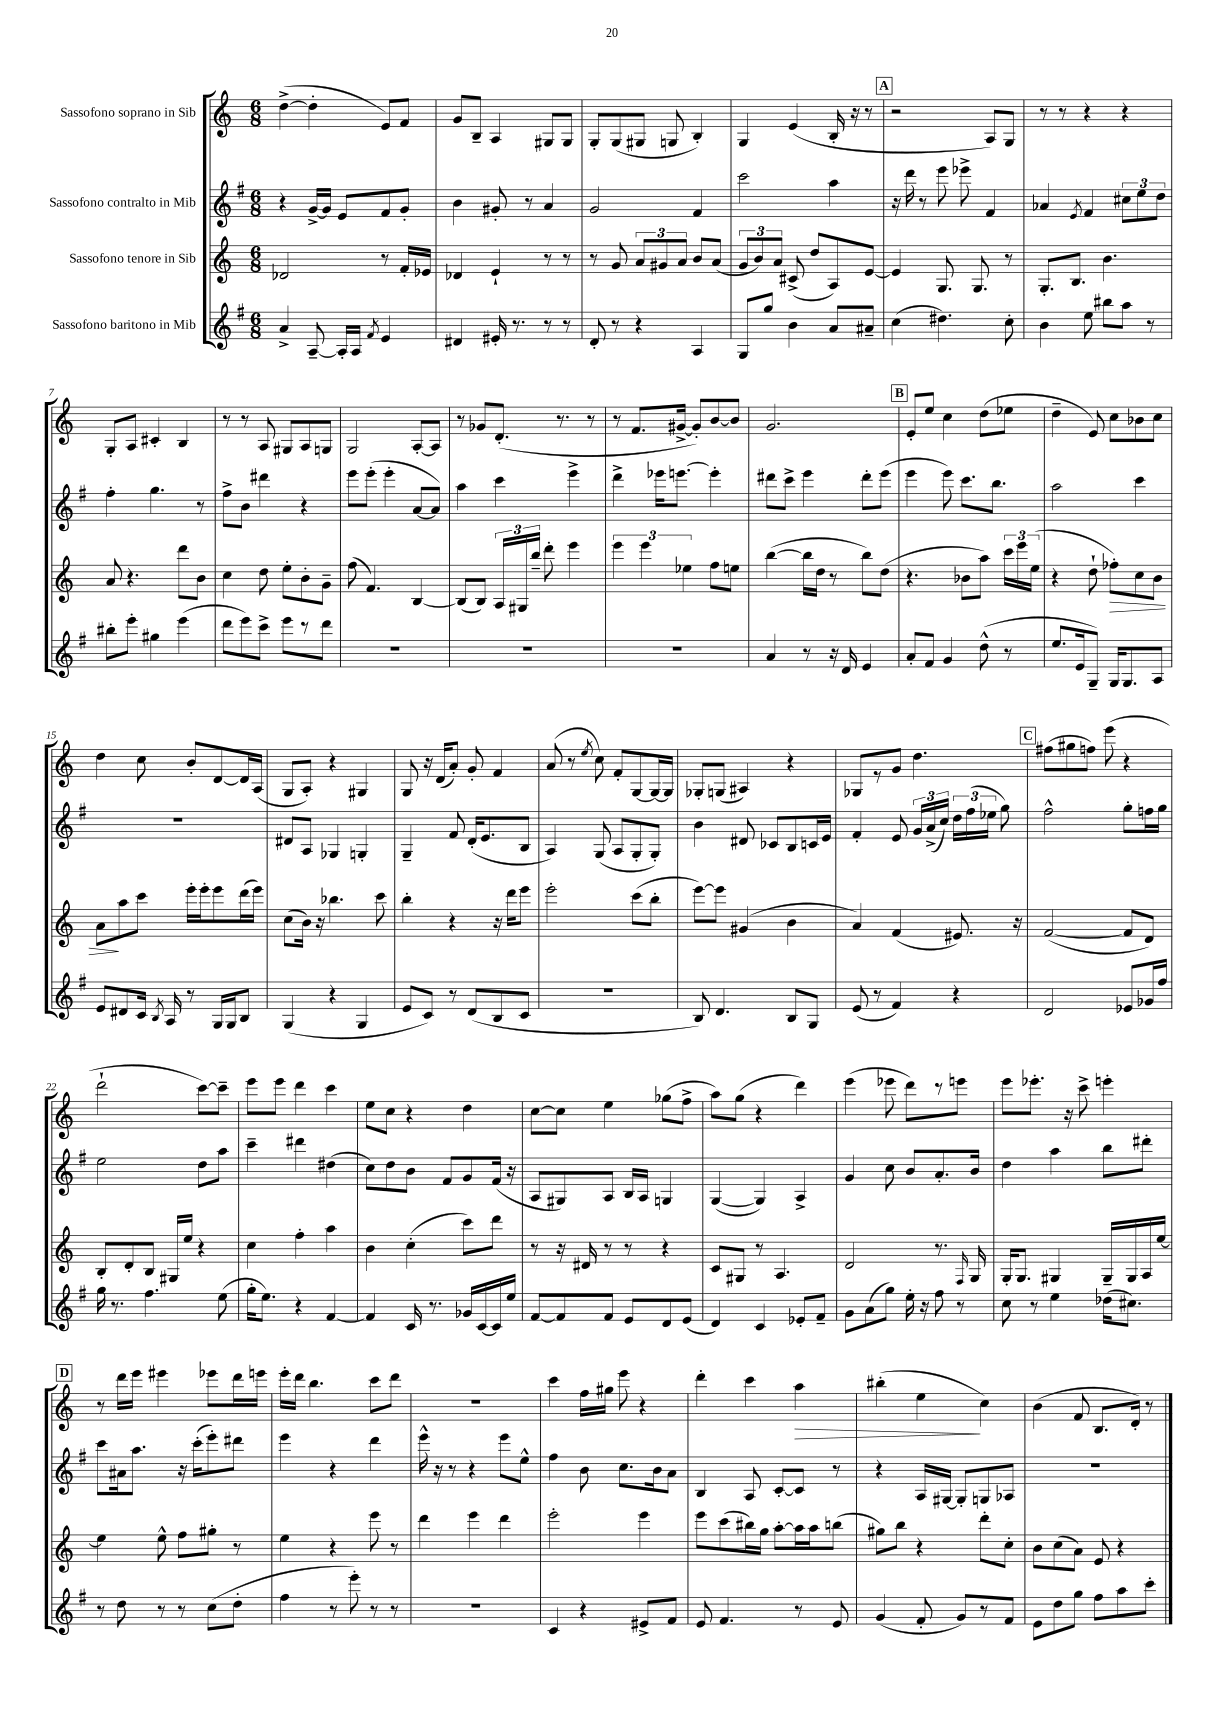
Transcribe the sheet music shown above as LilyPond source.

<<
\new StaffGroup <<
\new Staff = "s0" \with { instrumentName = "Sassofono soprano in Sib" } {
    \clef treble \key c \major \numericTimeSignature \time 6/8
    \autoBeamOff d''4~->( d''4-. e'8[) f'8] |
    g'8[ b8]-- a4 gis8[ gis8] |
    g8[-. g8( gis8] g8 b4-.) |
    g4 e'4( b16-. r16 r8 |
    \mark \markup { \box "A" } r2 a8[) g8] |
    r8 r8 r4 r4 |
    g8[-. a8] cis'4-. b4 |
    r8 r8 a8 gis8[ a8 g8] |
    g2 a8[~-. a8] |
    r8 ges'8[ d'8.]-.( r8. r8 |
    r8 f'8.[ gis'16]~-> gis'8[-.) b'8~ b'8] |
    g'2. |
    \mark \markup { \box "B" } e'8[-. e''8] c''4 d''8[( ees''8] |
    d''4-- e'8) c''8[ bes'8 c''8] |
    d''4 c''8 b'8[-. d'8~ d'16 a16]( |
    g8[ a8]-.) r4 gis4 |
    g8 r16 d'16[( a'8]-.) g'8-. f'4 |
    a'8( r8 \acciaccatura { e''8 } c''8) f'8[-. g8~ g16~ g16] |
    ges8[-. g8]( ais4) r4 |
    ges8[ r8 g'8] d''4. |
    \mark \markup { \box "C" } fis''8[( gis''8 f''8]) e'''8( r4 |
    d'''2-! c'''8[~) c'''8]-- |
    e'''8[ e'''8] d'''4 c'''4 |
    e''8[ c''8] r4 d''4 |
    c''8[~ c''8] e''4 ges''8[( f''8]-> |
    a''8[) g''8]( r4 d'''4) |
    e'''4( ees'''8 d'''8[) r8 e'''8] |
    e'''8[ ees'''8.]-. r16 c'''8-> e'''4-. |
    \mark \markup { \box "D" } r8 d'''16[ e'''16] eis'''4 ees'''8[ d'''16 e'''16] |
    e'''16[-. d'''16] b''4. c'''8[ d'''8] |
    R2. |
    c'''4 f''16[ gis''16] e'''8 r4 |
    d'''4-. c'''4 a''4\> |
    bis''4-.( e''4\! c''4) |
    b'4( f'8 b8.[ d'16]-.) r8 \bar "|." |
}
\new Staff = "s1" \with { instrumentName = "Sassofono contralto in Mib" } {
    \clef treble \key g \major \numericTimeSignature \time 6/8
    \autoBeamOff r4 g'16[~-> g'16] e'8[ fis'8 g'8]-. |
    b'4 gis'8-. r8 a'4 |
    g'2 fis'4 |
    c'''2 a''4 |
    \mark \markup { \box "A" } r16 d'''16 r8 e'''8 ees'''8-> fis'4 |
    aes'4 \acciaccatura { e'8 } fis'4 \tuplet 3/2 { cis''8[ e''8 d''8] } |
    fis''4-. g''4. r8 |
    fis''8[-> b'8] dis'''4 r4 |
    e'''8[ e'''8]-.( e'''4-. a'8[~ a'8]) |
    a''4 c'''4 e'''4-> |
    d'''4-> ees'''16[ e'''8.]~ e'''4-. |
    dis'''8[ c'''8]-> e'''4 dis'''8[-. e'''8]( |
    \mark \markup { \box "B" } e'''4 e'''8) c'''8.[ b''8.] |
    a''2 c'''4 |
    R2. |
    dis'8[ a8] ges4 g4-. |
    g4-- fis'8 d'16[-.( e'8. b8] |
    a4) g8( a8[ g8-. g8]-.) |
    b'4 dis'8 ces'8[ b8 c'16 e'16] |
    fis'4-. e'8 \tuplet 3/2 { g'16[ a'16->( c''16]) } \tuplet 3/2 { d''16[ fis''16( ees''16] } g''8) |
    \mark \markup { \box "C" } fis''2-^ g''8[-. f''16 g''16] |
    e''2 d''8[ a''8] |
    c'''4-- dis'''4 dis''4( |
    c''8[) d''8 b'8] fis'8[ g'8 fis'16]( r16 |
    a8[ gis8) a8] b16[ a16] g4 |
    g4~( g4) a4-> |
    g'4 c''8 b'8[ a'8.-. b'16] |
    d''4 a''4 b''8[ dis'''8]-. |
    \mark \markup { \box "D" } c'''8[ ais'16 a''8.] r16 c'''16[-.( e'''8-.) dis'''8] |
    e'''4 r4 d'''4 |
    e'''16-^ r16 r8 r4 e'''8[ e''8]-^ |
    fis''4 b'8 c''8.[ b'16 a'8] |
    b4 a8 c'8[~-. c'8] r8 |
    r4 a16[ gis16]~ gis8[-. g8 aes8] |
    R2. \bar "|." |
}
\new Staff = "s2" \with { instrumentName = "Sassofono tenore in Sib" } {
    \clef treble \key c \major \numericTimeSignature \time 6/8
    \autoBeamOff des'2 r8 f'16[-. ees'16] |
    des'4 e'4-! r8 r8 |
    r8 g'8 \tuplet 3/2 { a'8[ gis'8 a'8] } b'8[ a'8]( |
    \tuplet 3/2 { g'8[ b'8) a'8] } cis'8->( d''8[ a8) e'8]~ |
    \mark \markup { \box "A" } e'4 g8. g8. r8 |
    g8.[-. b8.] b'4. |
    a'8 r4. d'''8[ b'8] |
    c''4 d''8 e''8[-. b'8-. g'8]-- |
    f''8( f'4.) b4~ |
    b8[( b8]) \tuplet 3/2 { a16[ gis16 b''16]-- } d'''8-. e'''4 |
    \tuplet 3/2 { e'''4 e'''4 ees''4 } f''8[ e''8] |
    b''4~( b''16[ d''16] r8 b''8[) d''8]( |
    \mark \markup { \box "B" } r4. bes'8[ a''8]) \tuplet 3/2 { c'''16[ e'''16 e''16]( } |
    r4 d''8-! fes''8[-.\>) c''8 b'8] |
    a'8[\! a''8 c'''8] e'''16[-. e'''16-. e'''8 d'''16( e'''16]) |
    c''8[( b'16]) r16 bes''4. c'''8 |
    b''4-. r4 r16 d'''16[ e'''8] |
    e'''2-. c'''8[( b''8]-. |
    e'''8[~) e'''8] gis'4( b'4 |
    a'4) f'4( eis'8.) r16 |
    \mark \markup { \box "C" } f'2~( f'8[ d'8]) |
    b8[-. d'8-. b8] gis16[ e''16] r4 |
    c''4 f''4-. a''4 |
    b'4 c''4-.( c'''8[) d'''8] |
    r8 r16 dis'16 r8 r8 r4 |
    c'8[ gis8] r8 a4. |
    d'2 r8. \grace { f16 } g16 |
    g16[-. g8.] gis4 gis16[-- gis16 a16 e''16]~ |
    \mark \markup { \box "D" } e''4 e''8-^ f''8[ gis''8]-. r8 |
    e''4 r4 e'''8 r8 |
    d'''4 e'''4 d'''4 |
    e'''2-. e'''4 |
    e'''8[ c'''8( bis''16) g''16] a''8[~-. a''16 a''16 b''8]( |
    gis''8[) b''8] r4 d'''8[-. c''8]-. |
    b'8[ c''8( a'8]) e'8 r4 \bar "|." |
}
\new Staff = "s3" \with { instrumentName = "Sassofono baritono in Mib" } {
    \clef treble \key g \major \numericTimeSignature \time 6/8
    \autoBeamOff a'4-> a8~-- a16[-. a16] \acciaccatura { fis'8 } e'4 |
    dis'4 eis'16-. r8. r8 r8 |
    d'8-. r8 r4 a4 |
    g8[ g''8] b'4 a'8[ ais'8]-- |
    \mark \markup { \box "A" } c''4( dis''4.) c''8-. |
    b'4 e''8 bis''8[ a''8] r8 |
    bis''8[-. e'''8]-. gis''4 e'''4( |
    d'''8[ e'''8) c'''8]-> e'''8[ r8 d'''8] |
    R2. |
    R2. |
    R2. |
    a'4 r8 r16 d'16 e'4 |
    \mark \markup { \box "B" } a'8[-. fis'8] g'4 d''8-^( r8 |
    e''8.[ e'16 g8]--) g16[ g8. a8] |
    e'8[ dis'8 c'16] \acciaccatura { b8 } a16 r8 g16[ g16 b8] |
    g4( r4 g4 |
    e'8[ c'8]) r8 d'8[( b8 c'8] |
    R2. |
    b8) d'4. b8[ g8] |
    e'8( r8 fis'4) r4 |
    \mark \markup { \box "C" } d'2 ees'8[ ges'16 fis''16] |
    g''16 r8. fis''4. e''8( |
    g''16[-. e''8.]) r4 fis'4~ |
    fis'4 c'16 r8. ges'16[ c'16~ c'16 e''16] |
    fis'8[~ fis'8 fis'8] e'8[ d'8 e'8]( |
    d'4) c'4 ees'8[-. fis'8]-- |
    g'8[ a'8( g''8]) e''16-. r16 fis''8 r8 |
    c''8 r8 e''4 des''16[( cis''8.]) |
    \mark \markup { \box "D" } r8 d''8 r8 r8 c''8[( d''8]-. |
    fis''4 r8 e'''8-.) r8 r8 |
    R2. |
    c'4 r4 eis'8[-> fis'8] |
    e'8 fis'4. r8 e'8 |
    g'4( fis'8-. g'8[) r8 fis'8] |
    e'8[ d''8 g''8] fis''8[ a''8 c'''8]-. \bar "|." |
}
>>
>>
